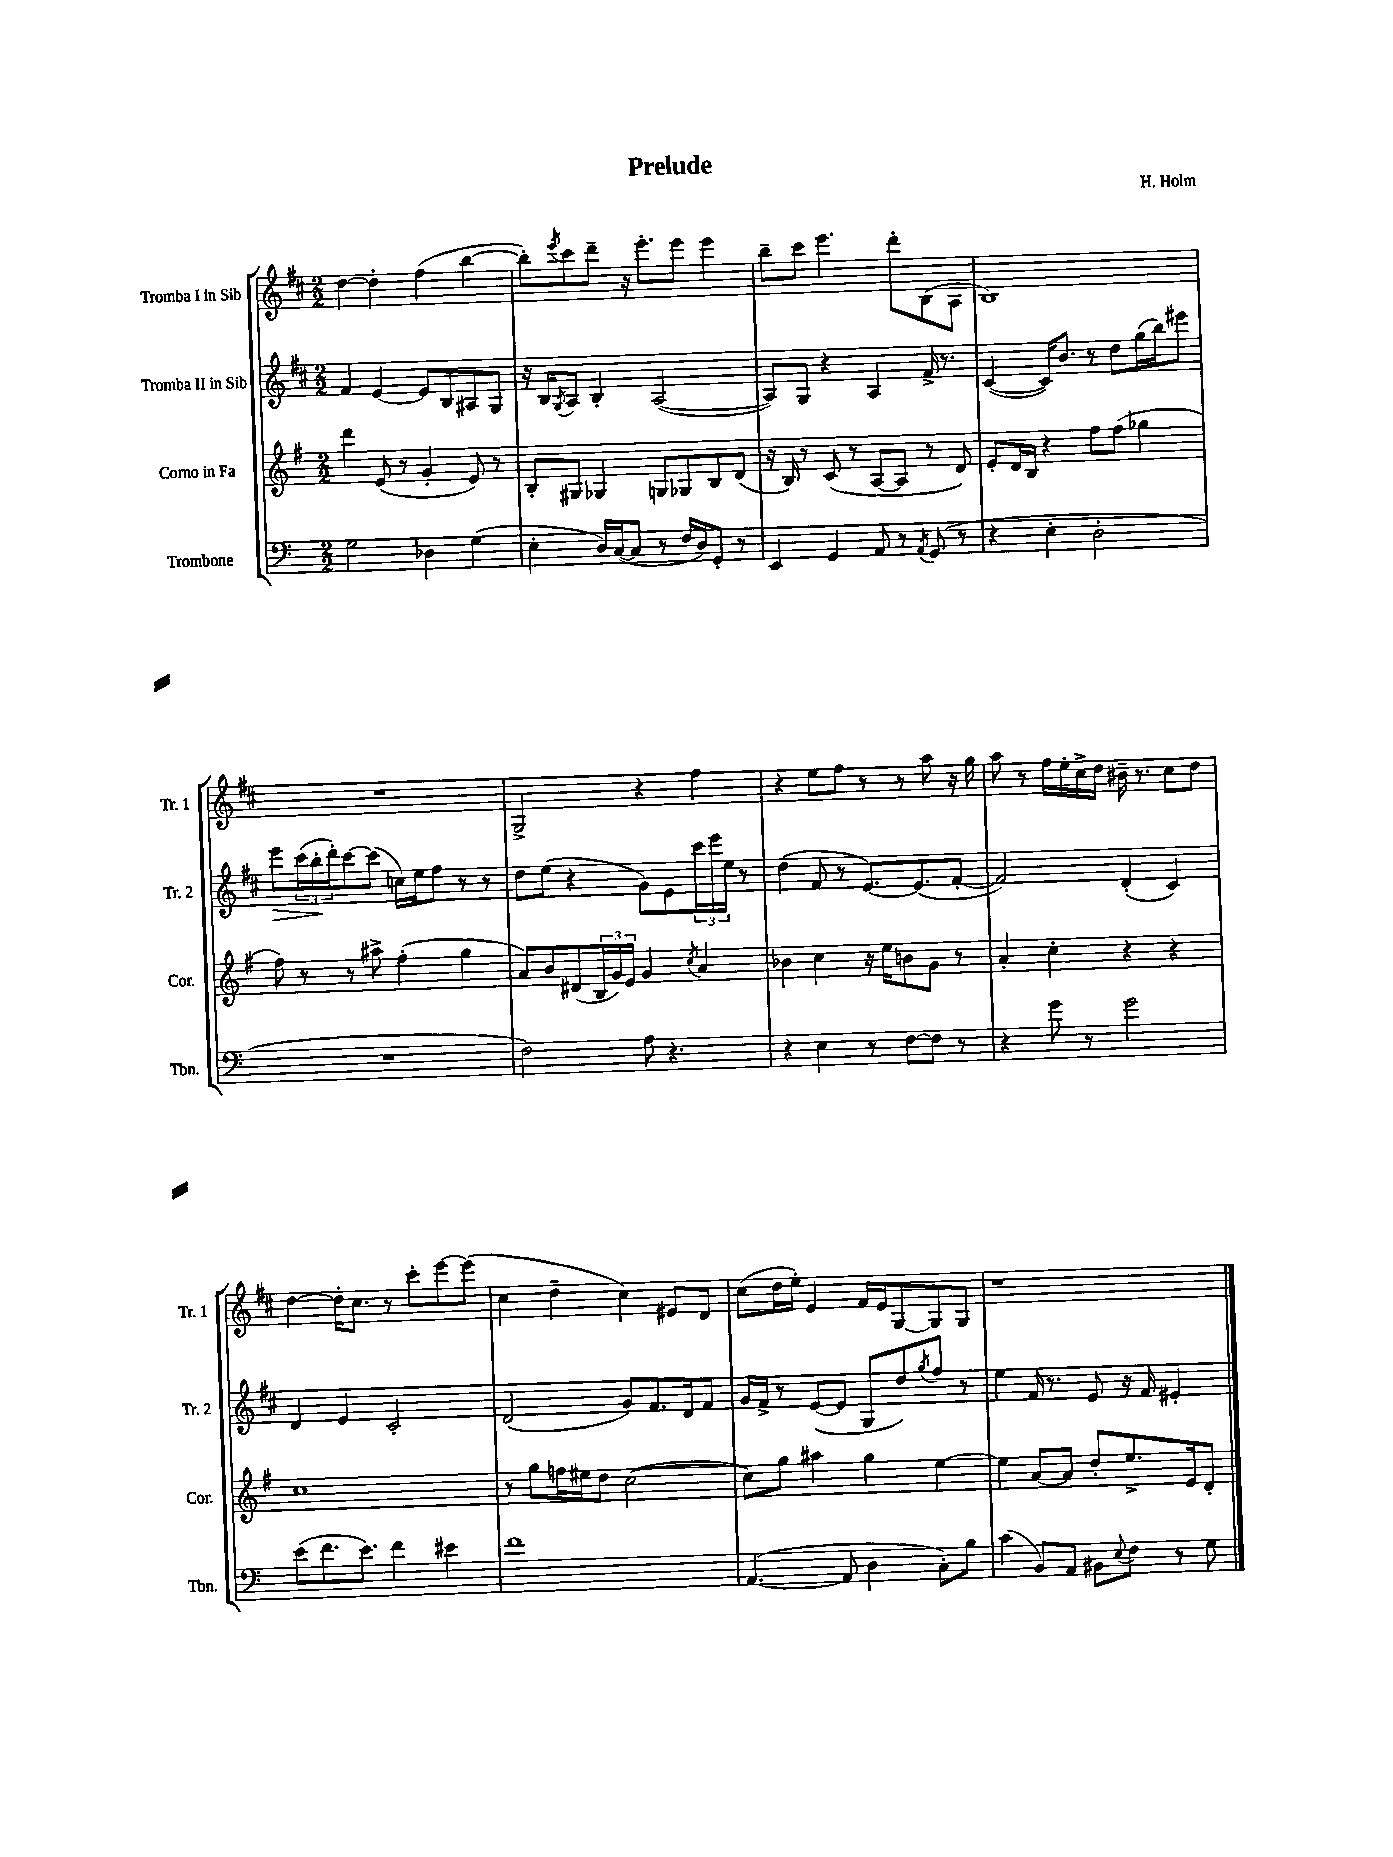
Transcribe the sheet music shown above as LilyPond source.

\header { title = "Prelude" composer = "H. Holm" }
<<
\new StaffGroup <<
\new Staff = "s0" \with { instrumentName = "Tromba I in Sib" shortInstrumentName = "Tr. 1" } {
    \clef treble \key d \major \numericTimeSignature \time 2/2
    d''4~ d''4-. fis''4( b''4~ |
    b''8-.) \acciaccatura { e'''8 } cis'''8 d'''8-- r16 e'''8.-. e'''8 e'''4 |
    b''8-- cis'''8 e'''4. d'''8-. b8( a8 |
    b1) |
    R1 |
    g2-> r4 fis''4 |
    r4 e''8 fis''8 r8 r8 a''8 r16 g''16 |
    a''8 r8 fis''16 e''16-. cis''16-> d''16 bis'16-- r8. cis''8 d''8 |
    d''4~ d''16-. cis''8. r8 cis'''8-. e'''8~ e'''8( |
    cis''4 d''4-- cis''4) eis'8 d'8 |
    cis''8( d''16 e''16-.) e'4 fis'16 e'16 g8~ g8 g8 |
    r1 \bar "|." |
}
\new Staff = "s1" \with { instrumentName = "Tromba II in Sib" shortInstrumentName = "Tr. 2" } {
    \clef treble \key d \major \numericTimeSignature \time 2/2
    fis'4 e'4~ e'8 b8 ais8 g8 |
    r16 b16 \acciaccatura { g8 } a8 b4-. a2~( |
    a8) g8 r4 a4 fis'16-> r8. |
    cis'4~( cis'16) b'8. r8 d''8 g''16( b''16) eis'''8 |
    e'''8\> \tuplet 3/2 { cis'''16( b''16-.\! d'''16-.) } cis'''8~ cis'''8( c''16) e''16 fis''8 r8 r8 |
    d''8 e''8( r4 g'8) e'8 \tuplet 3/2 { cis'''16 e'''16 e''16 } r8 |
    d''4( fis'8 r8 e'8.~) e'8.( fis'8~-. |
    fis'2) d'4-.( cis'4) |
    d'4 e'4 cis'2-. |
    d'2( g'8) fis'8. d'16 fis'8 |
    g'16 fis'16-> r8 e'8~( e'8 g8 d''8) \acciaccatura { g''8 } fis''8 r8 |
    e''4 fis'16 r8. e'8 r16 fis'16 eis'4-. \bar "|." |
}
\new Staff = "s2" \with { instrumentName = "Corno in Fa" shortInstrumentName = "Cor." } {
    \clef treble \key g \major \numericTimeSignature \time 2/2
    d'''4 e'8( r8 g'4-. e'8) r8 |
    b8-. gis8 ges4 g8 ges8 b8 d'8( |
    r16 b16) r8 c'8( r8 a8~ a8 r8 d'8) |
    e'8-. d'16 b16 r4 fis''8 fis''8( ges''4 |
    fis''8) r8 r8 ais''8-> fis''4-.( g''4 |
    a'8) b'8 dis'8( \tuplet 3/2 { b16 g'16) e'16 } g'4 \acciaccatura { c''8 } a'4 |
    bes'4 c''4 r16 e''16 b'8 g'8 r8 |
    a'4-. c''4-. r4 r4 |
    c''1 |
    r8 g''8 f''16 eis''16 d''8 c''2~( |
    c''8) g''8 ais''4 g''4 e''4~ |
    e''4 a'8~ a'8 d''8-. e''8.-> e'16 d'8-. \bar "|." |
}
\new Staff = "s3" \with { instrumentName = "Trombone" shortInstrumentName = "Tbn." } {
    \clef bass \key c \major \numericTimeSignature \time 2/2
    g2 des4 g4( |
    e4-. d16) c16~( c8 r8 f16 d16) g,8-. r8 |
    e,4 g,4 a,8 r8 \acciaccatura { a,8 } g,8( r8 |
    r4 e4-. d2-. |
    R1 |
    f2) a8 r4. |
    r4 e4 r8 f8~ f8 r8 |
    r4 g'8 r8 g'2 |
    e'8( f'8. e'8.) f'4 eis'4 |
    f'1 |
    a,4.~( a,8 d4 c8-.) b8 |
    c'4( b,8) a,8 bis,8 \appoggiatura { e8 } f8 r8 g8 \bar "|." |
}
>>
>>
\layout { \context { \Score \remove "Bar_number_engraver" } }
